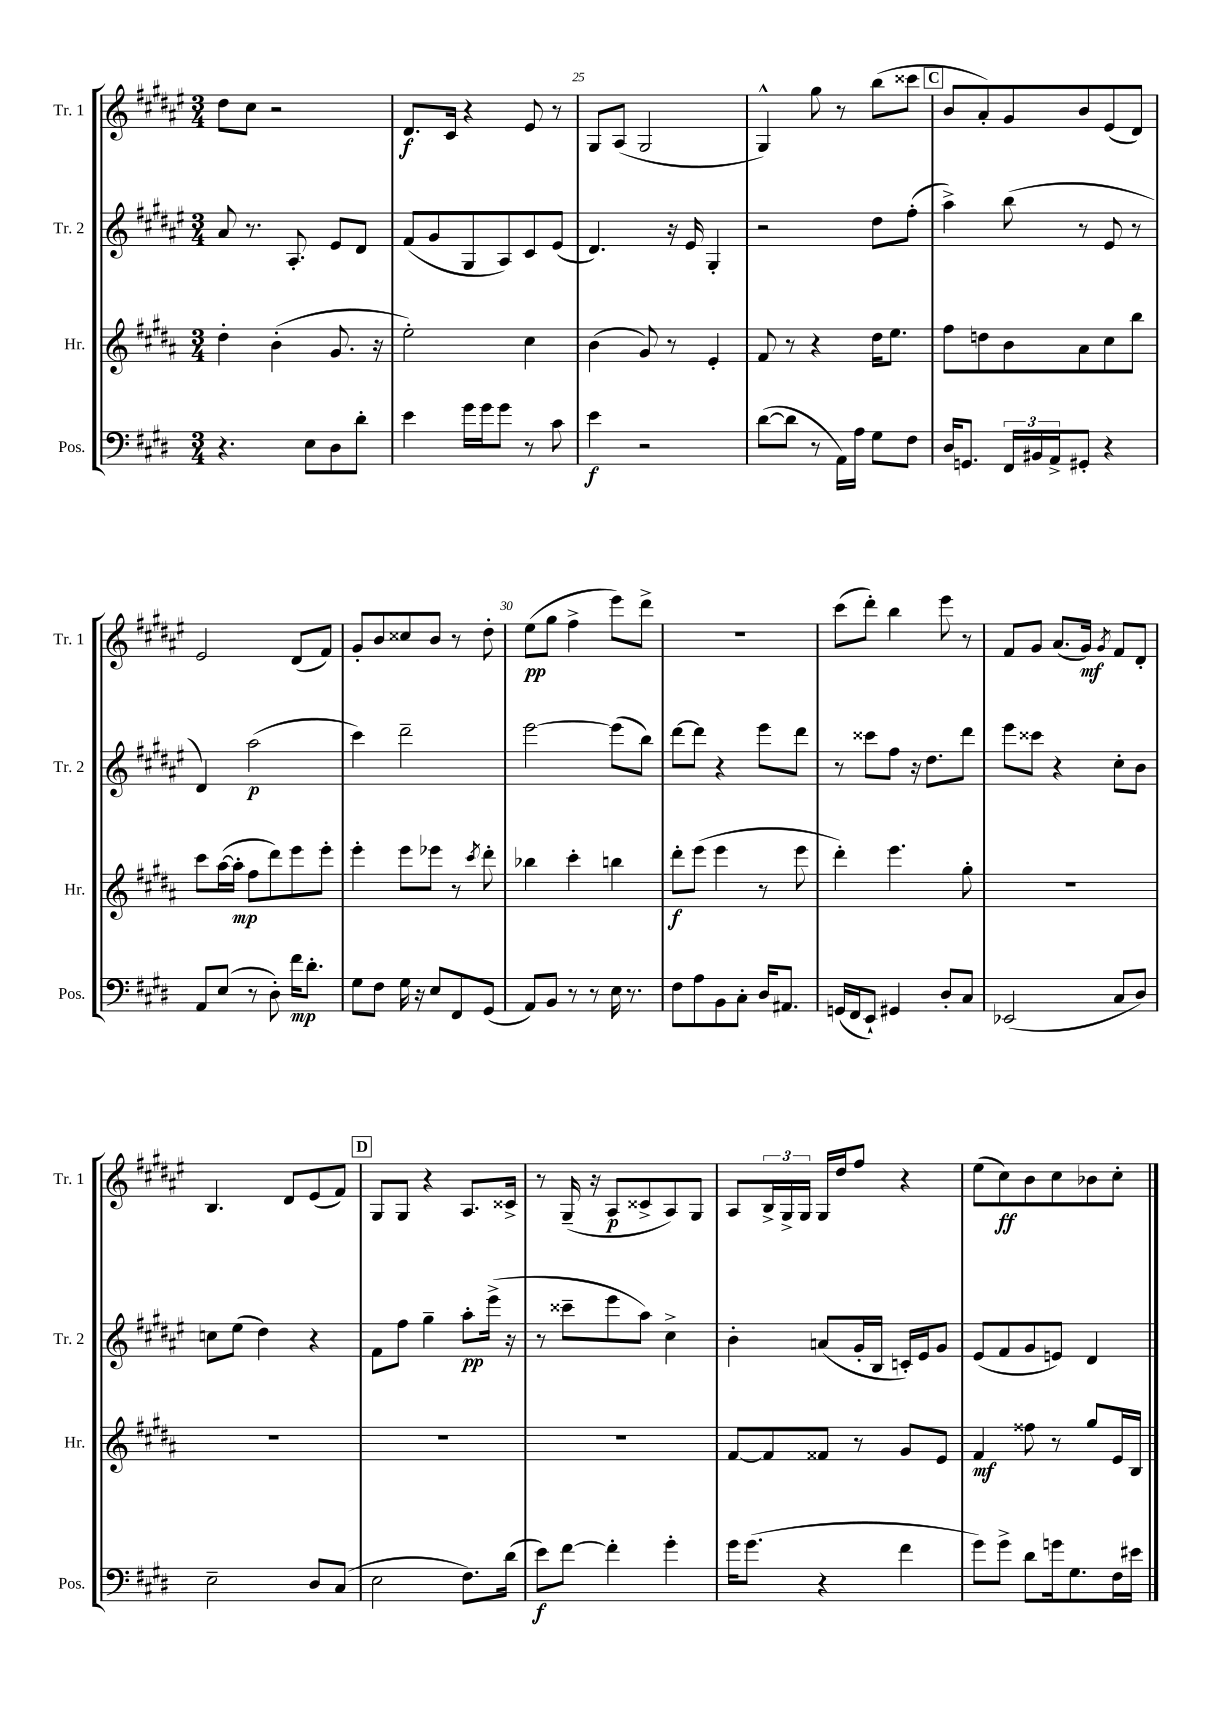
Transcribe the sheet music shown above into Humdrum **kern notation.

**kern	**kern	**kern	**kern
*staff4	*staff3	*staff2	*staff1
*clefF4	*clefG2	*clefG2	*clefG2
*k[f#c#g#d#]	*k[f#c#g#d#a#]	*k[f#c#g#d#a#e#]	*k[f#c#g#d#a#e#]
*M3/4	*M3/4	*M3/4	*M3/4
4.r	4dd#'	8a#	8dd#
.	.	8.r	8cc#
.	(4b'	.	2r
.	.	8.A#'	.
8E	.	.	.
8D#	8.g#	8e#	.
8d#'	.	8d#	.
.	16r	.	.
=	=	=	=
4e	2ee')	(8f#	8.d#
.	.	8g#	.
.	.	.	16c#
16g#	.	8G#	4r
16g#	.	.	.
8g#	.	8A#)	.
8r	4cc#	8c#	8e#
8c#	.	(8e#	8r
=	=	=	=
4e	(4b	4.d#)	8G#
.	.	.	(8A#
2r	8g#)	.	2G#
.	8r	16r	.
.	.	16e#	.
.	4e'	4G#'	.
=	=	=	=
([8d#	8f#	2r	4G#^^)
8d#]	8r	.	.
8r	4r	.	8gg#
16AA)	.	.	8r
16A	.	.	.
8G#	16dd#	8dd#	(8bb
.	8.ee	.	.
8F#	.	(8ff#'	8ccc##
=	=	=	=
16D#	8ff#	4aa#^)	8b
8.GG	.	.	.
.	8dd	.	8a#')
24FF#	8b	(8bb	8g#
24BB#	.	.	.
24AA^	.	.	.
8GG#'	8a#	8r	8b
4r	8cc#	8e#	(8e#
.	8bb	8r	8d#)
=	=	=	=
8AA	8ccc#	4d#)	2e#
(8E	([16aa#	.	.
.	16aa#']	.	.
8r	8ff#	(2aa#	.
8D#')	8ddd#)	.	.
16f#	8eee	.	(8d#
8.d#'	.	.	.
.	8eee'	.	8f#)
=	=	=	=
8G#	4eee'	4ccc#)	8g#'
8F#	.	.	8b
16G#	8eee	2ddd#~	8cc##
16r	.	.	.
8E	8eee-	.	8b
8FF#	8r	.	8r
.	8qccc#	.	.
(8GG#	8ddd#'	.	8dd#'
=	=	=	=
8AA)	4bb-	[2eee#	(8ee#
8BB	.	.	8gg#
8r	4ccc#'	.	4ff#^
8r	.	.	.
16E	4bb	(8eee#]	8eee#)
8.r	.	.	.
.	.	8bb)	8ddd#^
=	=	=	=
8F#	8ddd#'	[8ddd#	2.r
8A	(8eee	8ddd#]	.
8BB	4eee	4r	.
8C#'	.	.	.
16D#	8r	8eee#	.
8.AA#	.	.	.
.	8eee	8ddd#	.
=	=	=	=
(16GG	4ddd#')	8r	(8ccc#
16FF#	.	.	.
8EE`)	.	8ccc##	8ddd#')
4GG#	4.eee	8ff#	4bb
.	.	16r	.
.	.	8.dd#	.
8D#'	.	.	8eee#
8C#	8gg#'	8ddd#	8r
=	=	=	=
(2EE-	2.r	8eee#	8f#
.	.	8ccc##	8g#
.	.	4r	(8.a#
.	.	.	16g#)
.	.	.	8qg#
8C#	.	8cc#'	8f#
8D#)	.	8b	8d#'
=	=	=	=
2E~	2.r	8cc	4.B
.	.	(8ee#	.
.	.	4dd#)	.
.	.	.	8d#
8D#	.	4r	(8e#
(8C#	.	.	8f#)
=	=	=	=
2E	2.r	8f#	8G#
.	.	8ff#	8G#
.	.	4gg#~	4r
8.F#)	.	8aa#'	8.A#
.	.	(16eee#^	.
(16d#	.	16r	16c##^
=	=	=	=
8e)	2.r	8r	8r
[8f#	.	8ccc##~	(16G#~
.	.	.	16r
4f#']	.	8eee#	8A#
.	.	8aa#)	8c##^
4g#'	.	4cc#^	8A#)
.	.	.	8G#
=	=	=	=
16g#	[8f#	4b'	8A#
(8.g#	.	.	.
.	8f#]	.	24B^
.	.	.	24G#^
.	.	.	24G#
4r	8f##	(8a	16G#
.	.	.	16dd#
.	8r	16g#'	8ff#
.	.	16B	.
4f#	8g#	16c')	4r
.	.	16e#	.
.	8e	8g#	.
=	=	=	=
8g#)	4f#	(8e#	(8ee#
8g#^	.	8f#	8cc#)
8d#	8ff##	8g#	8b
16g	8r	8e)	8cc#
8.G#	.	.	.
.	8gg#	4d#	8b-
16F#	16e	.	8cc#'
16e#	16B	.	.
==	==	==	==
*-	*-	*-	*-
